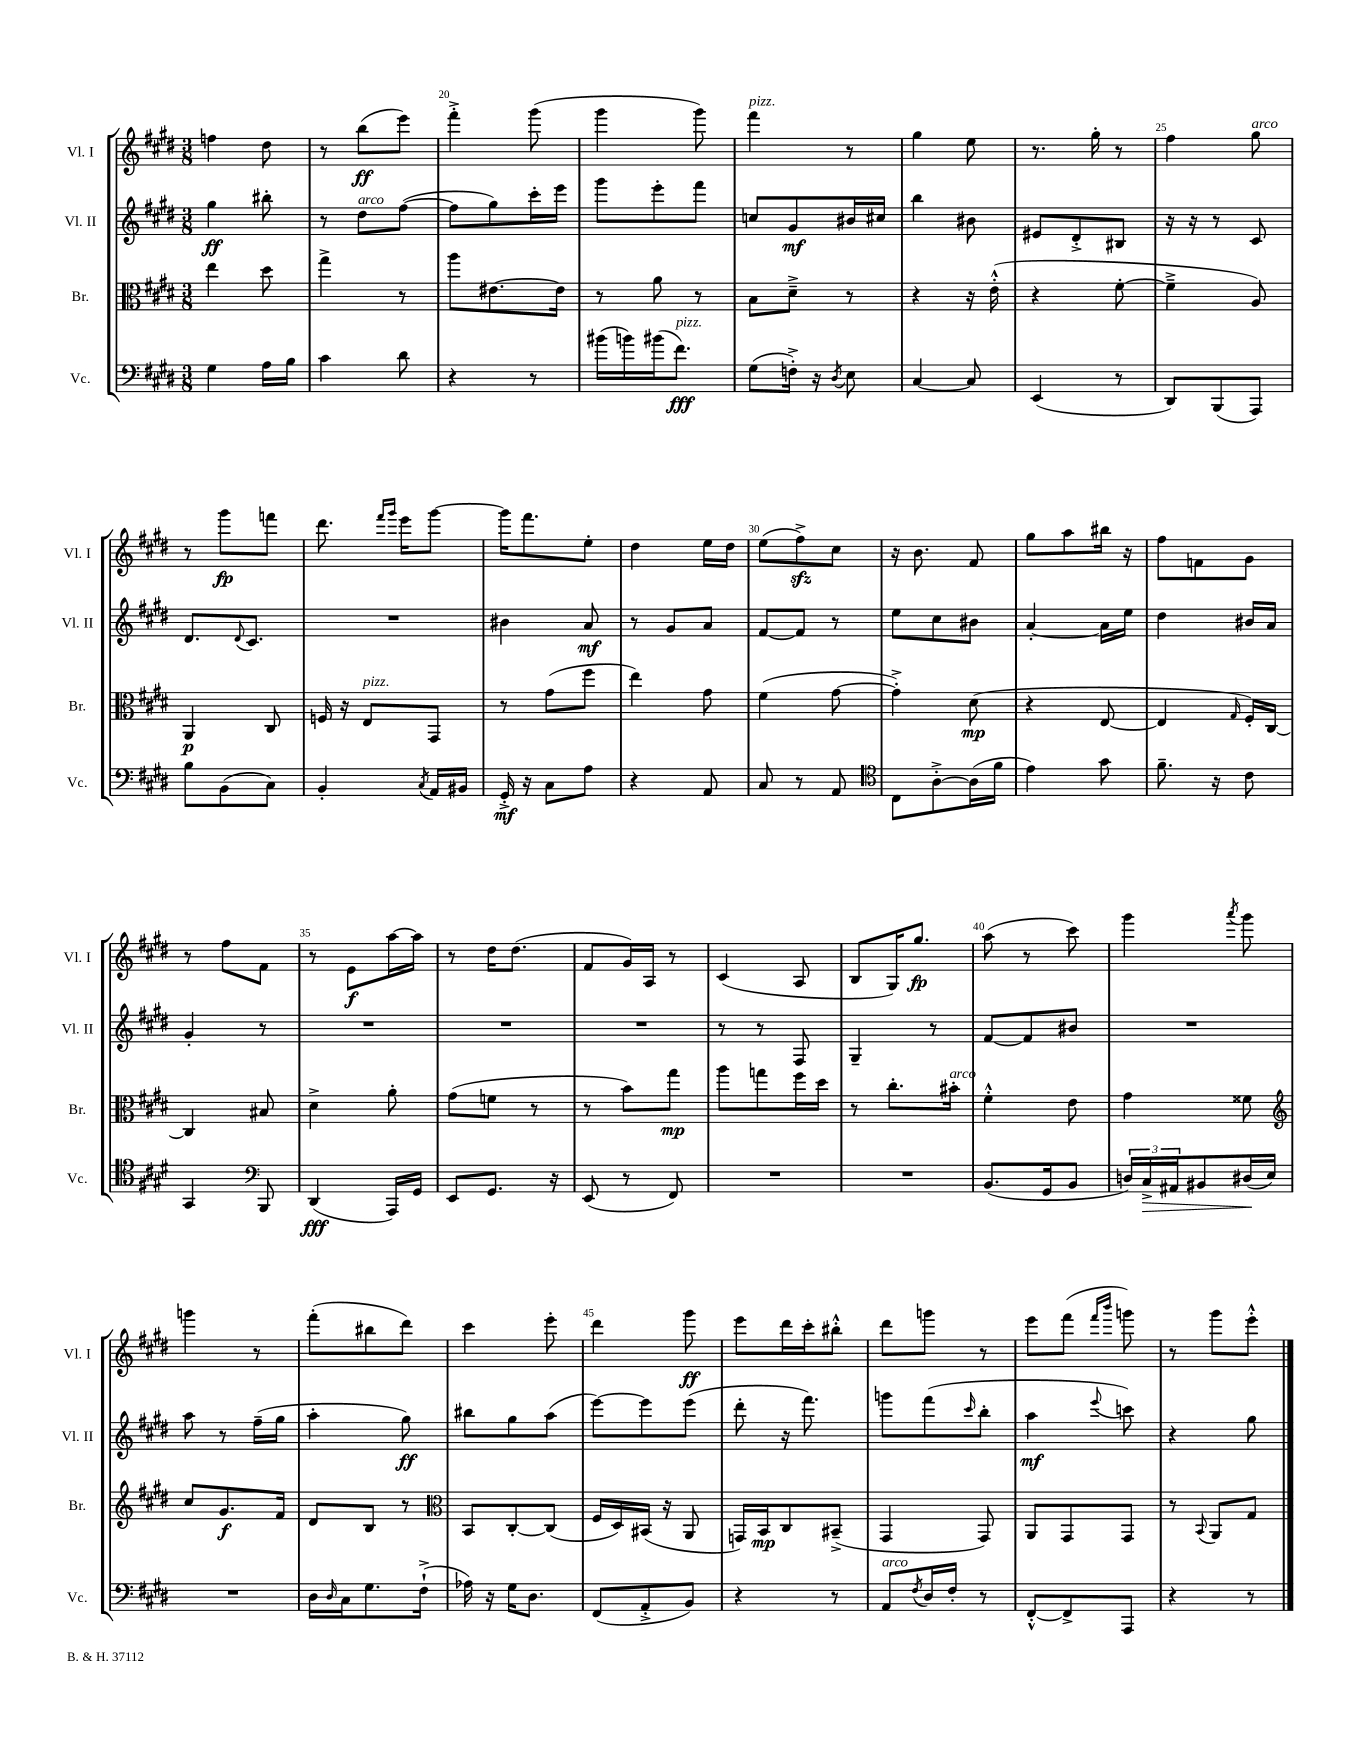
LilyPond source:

<<
\new StaffGroup <<
\new Staff = "s0" \with { instrumentName = "Vl. I" shortInstrumentName = "Vl. I" } {
    \clef treble \key e \major \numericTimeSignature \time 3/8
    f''4 dis''8 |
    r8 b''8\ff( e'''8) |
    fis'''4-.-> gis'''8( |
    gis'''4 gis'''8) |
    fis'''4^\markup { \italic "pizz." } r8 |
    gis''4 e''8 |
    r8. gis''16-. r8 |
    fis''4 gis''8^\markup { \italic "arco" } |
    r8 gis'''8\fp f'''8 |
    dis'''8. \grace { fis'''16 gis'''16 } e'''16 gis'''8~ |
    gis'''16 fis'''8. e''8-. |
    dis''4 e''16 dis''16 |
    e''8( fis''8->\sfz) cis''8 |
    r16 b'8. fis'8 |
    gis''8 a''8 bis''16 r16 |
    fis''8 f'8 gis'8 |
    r8 fis''8 fis'8 |
    r8 e'8\f a''16~ a''16 |
    r8 dis''16 dis''8.( |
    fis'8 gis'16) a16 r8 |
    cis'4( a8 |
    b8 gis16) gis''8.\fp |
    a''8( r8 cis'''8) |
    gis'''4 \acciaccatura { a'''8 } gis'''8 |
    g'''4 r8 |
    fis'''8-.( bis''8 dis'''8) |
    cis'''4 e'''8-. |
    dis'''4 gis'''8\ff |
    e'''8 dis'''16 cis'''16-. bis''8-.-^ |
    dis'''8 g'''8 r8 |
    e'''8 fis'''8( \grace { fis'''16 b'''16 } g'''8) |
    r8 gis'''8 e'''8-.-^ \bar "|." |
}
\new Staff = "s1" \with { instrumentName = "Vl. II" shortInstrumentName = "Vl. II" } {
    \clef treble \key e \major \numericTimeSignature \time 3/8
    gis''4\ff bis''8-. |
    r8 dis''8^\markup { \italic "arco" } fis''8~( |
    fis''8 gis''8) cis'''16-. e'''16 |
    gis'''8 e'''8-. fis'''8 |
    c''8 gis'8\mf bis'16 cis''16 |
    b''4 bis'8 |
    eis'8 dis'8-.-> bis8 |
    r16 r16 r8 cis'8 |
    dis'8. \appoggiatura { dis'8 } cis'8. |
    R4. |
    bis'4 a'8\mf |
    r8 gis'8 a'8 |
    fis'8~ fis'8 r8 |
    e''8 cis''8 bis'8 |
    a'4~-. a'16 e''16 |
    dis''4 bis'16 a'16 |
    gis'4-. r8 |
    R4. |
    R4. |
    R4. |
    r8 r8 fis8 |
    gis4-- r8 |
    fis'8~ fis'8 bis'8 |
    R4. |
    a''8 r8 fis''16--( gis''16 |
    a''4-. gis''8\ff) |
    bis''8 gis''8 a''8( |
    e'''8~) e'''8 e'''8( |
    dis'''8-. r16 fis'''8.) |
    g'''8 fis'''8( \grace { cis'''16 } b''8-. |
    a''4\mf \appoggiatura { e'''8 } c'''8) |
    r4 gis''8 \bar "|." |
}
\new Staff = "s2" \with { instrumentName = "Br." shortInstrumentName = "Br." } {
    \clef alto \key e \major \numericTimeSignature \time 3/8
    e''4 dis''8 |
    gis''4-> r8 |
    a''8 eis'8.~ eis'16 |
    r8 a'8 r8 |
    b8 dis'8---> r8 |
    r4 r16 e'16-.-^( |
    r4 fis'8~-. |
    fis'4---> a8) |
    a,4\p cis8 |
    f16 r16 e8^\markup { \italic "pizz." } gis,8 |
    r8 gis'8( fis''8 |
    e''4) gis'8 |
    fis'4( gis'8~ |
    gis'4-.->) dis'8\mp( |
    r4 e8~ |
    e4 \grace { gis16 } fis16-.) cis16~ |
    cis4 bis8 |
    dis'4-> a'8-. |
    gis'8( f'8 r8 |
    r8 b'8) gis''8\mp |
    a''8 g''8 fis''16 dis''16 |
    r8 cis''8.-. bis'16-.^\markup { \italic "arco" } |
    fis'4-.-^ e'8 |
    gis'4 fisis'8 |
    \clef treble cis''8 gis'8.\f fis'16 |
    dis'8 b8 r8 |
    \clef alto b,8 cis8~-. cis8( |
    fis16 dis16) bis,16( r16 a,8 |
    g,16) b,16\mp cis8 bis,8--->( |
    gis,4 gis,8) |
    a,8 gis,8 gis,8 |
    r8 \appoggiatura { b,8 } a,8 gis8 \bar "|." |
}
\new Staff = "s3" \with { instrumentName = "Vc." shortInstrumentName = "Vc." } {
    \clef bass \key e \major \numericTimeSignature \time 3/8
    gis4 a16 b16 |
    cis'4 dis'8 |
    r4 r8 |
    bis'16( b'16) bis'16( fis'8.\fff^\markup { \italic "pizz." }) |
    gis8( f16-.->) r16 \acciaccatura { dis8 } e8 |
    cis4~ cis8 |
    e,4( r8 |
    dis,8) b,,8( a,,8) |
    b8 b,8( cis8) |
    b,4-. \acciaccatura { cis8 } a,16 bis,16 |
    gis,16-.->\mf r16 cis8 a8 |
    r4 a,8 |
    cis8 r8 a,8 |
    \clef tenor cis8 a8~-.-> a16( fis'16 |
    e'4) gis'8 |
    fis'8.-- r16 cis'8 |
    gis,4 \clef bass b,,8 |
    dis,4\fff( a,,16) gis,16 |
    e,8 gis,8. r16 |
    e,8( r8 fis,8) |
    R4. |
    R4. |
    b,8.( gis,16 b,8 |
    \tuplet 3/2 { d16) cis16->\> ais,16 } bis,8 dis16\!( e16) |
    R4. |
    dis16 \grace { dis16 } cis16 gis8. fis16-!->( |
    aes16) r16 gis16 dis8. |
    fis,8( a,8-.-> b,8) |
    r4 r8 |
    a,8^\markup { \italic "arco" } \acciaccatura { fis8 } dis16 fis16-. r8 |
    fis,8~-.-^ fis,8-> a,,8 |
    r4 r8 \bar "|." |
}
>>
>>
\layout { \context { \Score currentBarNumber = #18 \override BarNumber.break-visibility = ##(#f #t #t) barNumberVisibility = #(every-nth-bar-number-visible 5) } }
